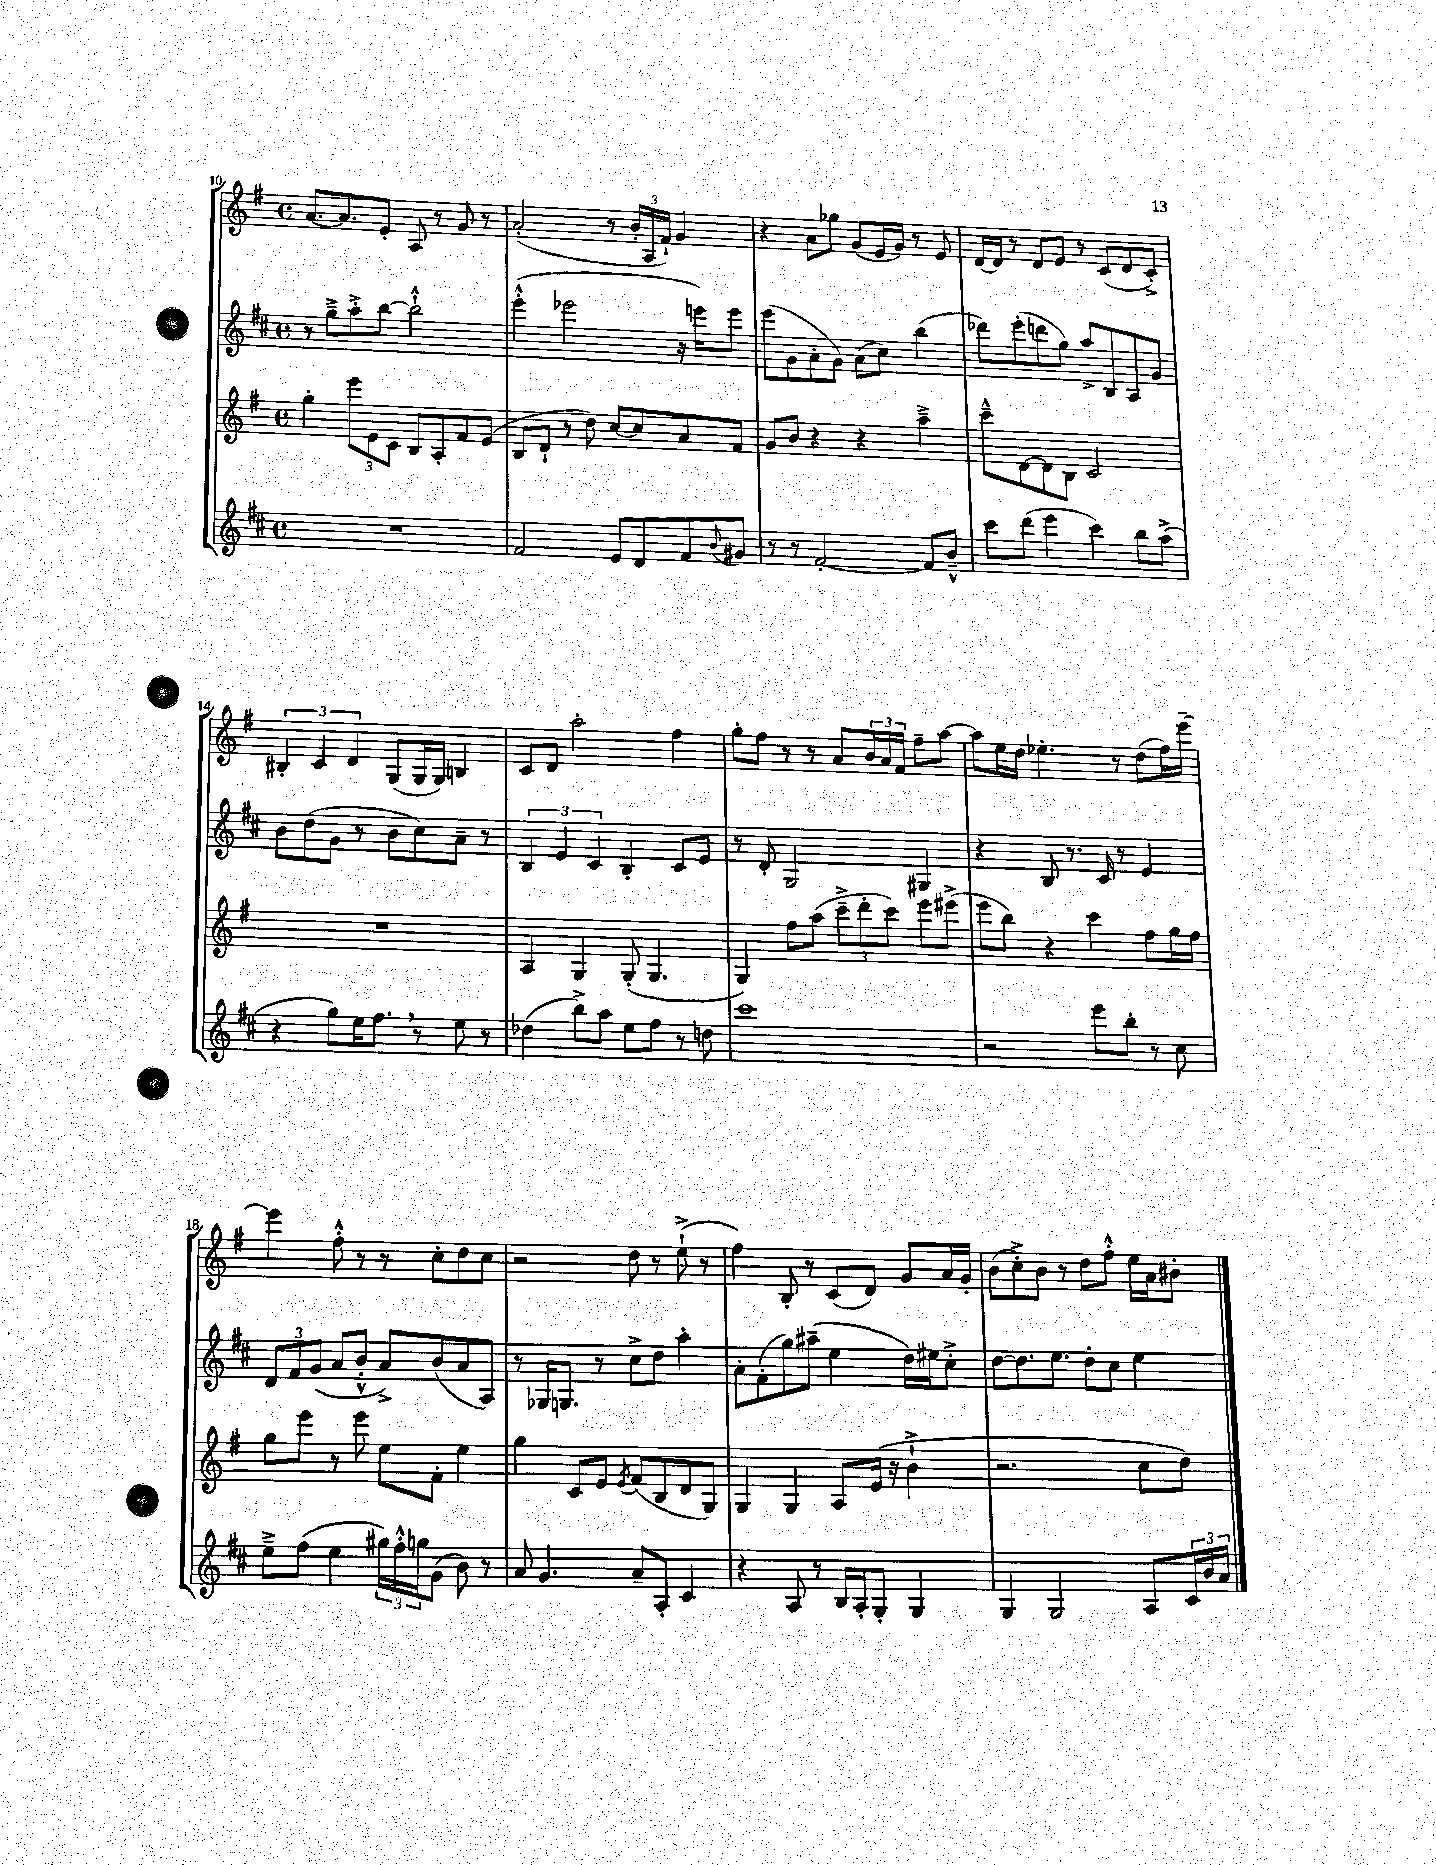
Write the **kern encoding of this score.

**kern	**kern	**kern	**kern
*staff4	*staff3	*staff2	*staff1
*clefG2	*clefG2	*clefG2	*clefG2
*k[f#c#]	*k[f#]	*k[f#c#]	*k[f#]
*M4/4	*M4/4	*M4/4	*M4/4
*met(c)	*met(c)	*met(c)	*met(c)
1r	4gg'	8r	[8.a
.	.	8gg~^	.
.	.	.	8.a]
.	12eee	8aa'^	.
.	12e	.	.
.	.	[8bb	8e'
.	12c	.	.
.	8B	2bb`^^]	8A
.	8A'	.	8r
.	8f#	.	8g
.	(8e	.	8r
=	=	=	=
2f#	8B	(4eee'^^	(2a'
.	8d`	.	.
.	8r	2eee-	.
.	8dd)	.	.
8e	[8cc	.	8r
8d	8cc]	.	24b'
.	.	.	24A
.	.	.	24f#`)
8f#	8a	16r	4g
.	.	16eee)	.
8qqb	.	.	.
8g#	8f#	8eee	.
=	=	=	=
8r	8g	(8eee	4r
8r	8b	8g	.
[2f#'	4r	8a'	8a
.	.	8g)	8gg-
.	4r	(8a	(8g
.	.	8cc#)	16e
.	.	.	16g)
8f#]	4aa~^	(4bb	8r
8b~^^	.	.	8e
=	=	=	=
8ccc#	8ccc~^^	8ddd-)	[16d
.	.	.	16d]
(8ddd	[8d	(8eee'	8r
4eee	8d]	8ddd	8d
.	8B	8gg)	8e
4ccc#)	2c	8aa^	8r
.	.	8B	(8c
8bb	.	8A	8d
(8aa^	.	8g	8c'^)
=	=	=	=
4r	1r	8b	6B#'
.	.	(8dd	.
.	.	.	6c
8gg)	.	8g	.
.	.	.	6d
16ee	.	8r	.
8.ff#	.	.	.
.	.	8b	(8G
8r	.	8cc#)	16G
.	.	.	16G)
8ee	.	8a~	4B
8r	.	8r	.
=	=	=	=
(4dd-	4A	6B	8c
.	.	.	8d
.	.	6e	.
8bb^)	4G	.	2aa'
.	.	6c#	.
8aa	.	.	.
8ee	(8G'	4B'	.
8ff#	4.G	.	.
8r	.	8c#	4ff#
8dd	.	8e	.
=	=	=	=
1ccc#	4G)	8r	8gg'
.	.	8d'	8ff#
.	8ff#	2G	8r
.	(8aa	.	8r
.	12ccc~^	.	8a
.	12ddd'	.	.
.	.	.	24b
.	12ccc)	.	24a
.	.	.	24f#
.	8eee	4G#	8ff#~
.	(8eee#^	.	[8aa
=	=	=	=
2r	8eee	4r	8aa]
.	8bb)	.	16ee
.	.	.	16dd
.	4r	8B	4.ee-'
.	.	8.r	.
8eee	4ccc	.	.
.	.	16c#	.
8bb'	.	8r	8r
8r	8ff#	4e	(8dd
8cc#	16gg	.	16ff#)
.	16ff#	.	[16eee~
=	=	=	=
8ee~^	8gg	12d	4eee]
.	.	12f#	.
(8ff#	8eee	.	.
.	.	(12g	.
4ee	8r	8a	8ff#'^^
.	8eee	8b'^^	8r
24gg#)	8ee	8a^)	8r
24ff#'^^	.	.	.
24gg	.	.	.
(8g	8f#'	(8b	8cc'
8b)	4ee	8a	8dd
8r	.	8A)	8cc
=	=	=	=
8a	4gg	8r	2r
4.g	.	16G-	.
.	.	8.G	.
.	8c	.	.
.	8e	8r	.
.	8qe	.	.
8a~	(8f#	8cc#^	8dd
8A'	8B	8dd	8r
4c#	8d	4aa'	(8ee`^
.	8G)	.	8r
=	=	=	=
4r	4G	8a'	4ff#)
.	.	(8f#'	.
8A	4G	8gg)	8B'
8r	.	(8aa#~	8r
16B	8A	4ee	(8c
16A'	.	.	.
8G'	(16e	.	8d)
.	16r	.	.
4G	4b`^	16dd)	8g
.	.	16ee#	.
.	.	8cc#'^	16a
.	.	.	16g'
=	=	=	=
4G	2.r	[8dd	(8b
.	.	8.dd]	8cc'^)
2G	.	.	8b
.	.	8.ee	.
.	.	.	8r
.	.	8dd'	8dd
.	.	8cc#	8ff#'^^
8A	8cc	4ee	16ee
.	.	.	16a
24c#	8dd)	.	8b#'
24b	.	.	.
24a	.	.	.
==	==	==	==
*-	*-	*-	*-
